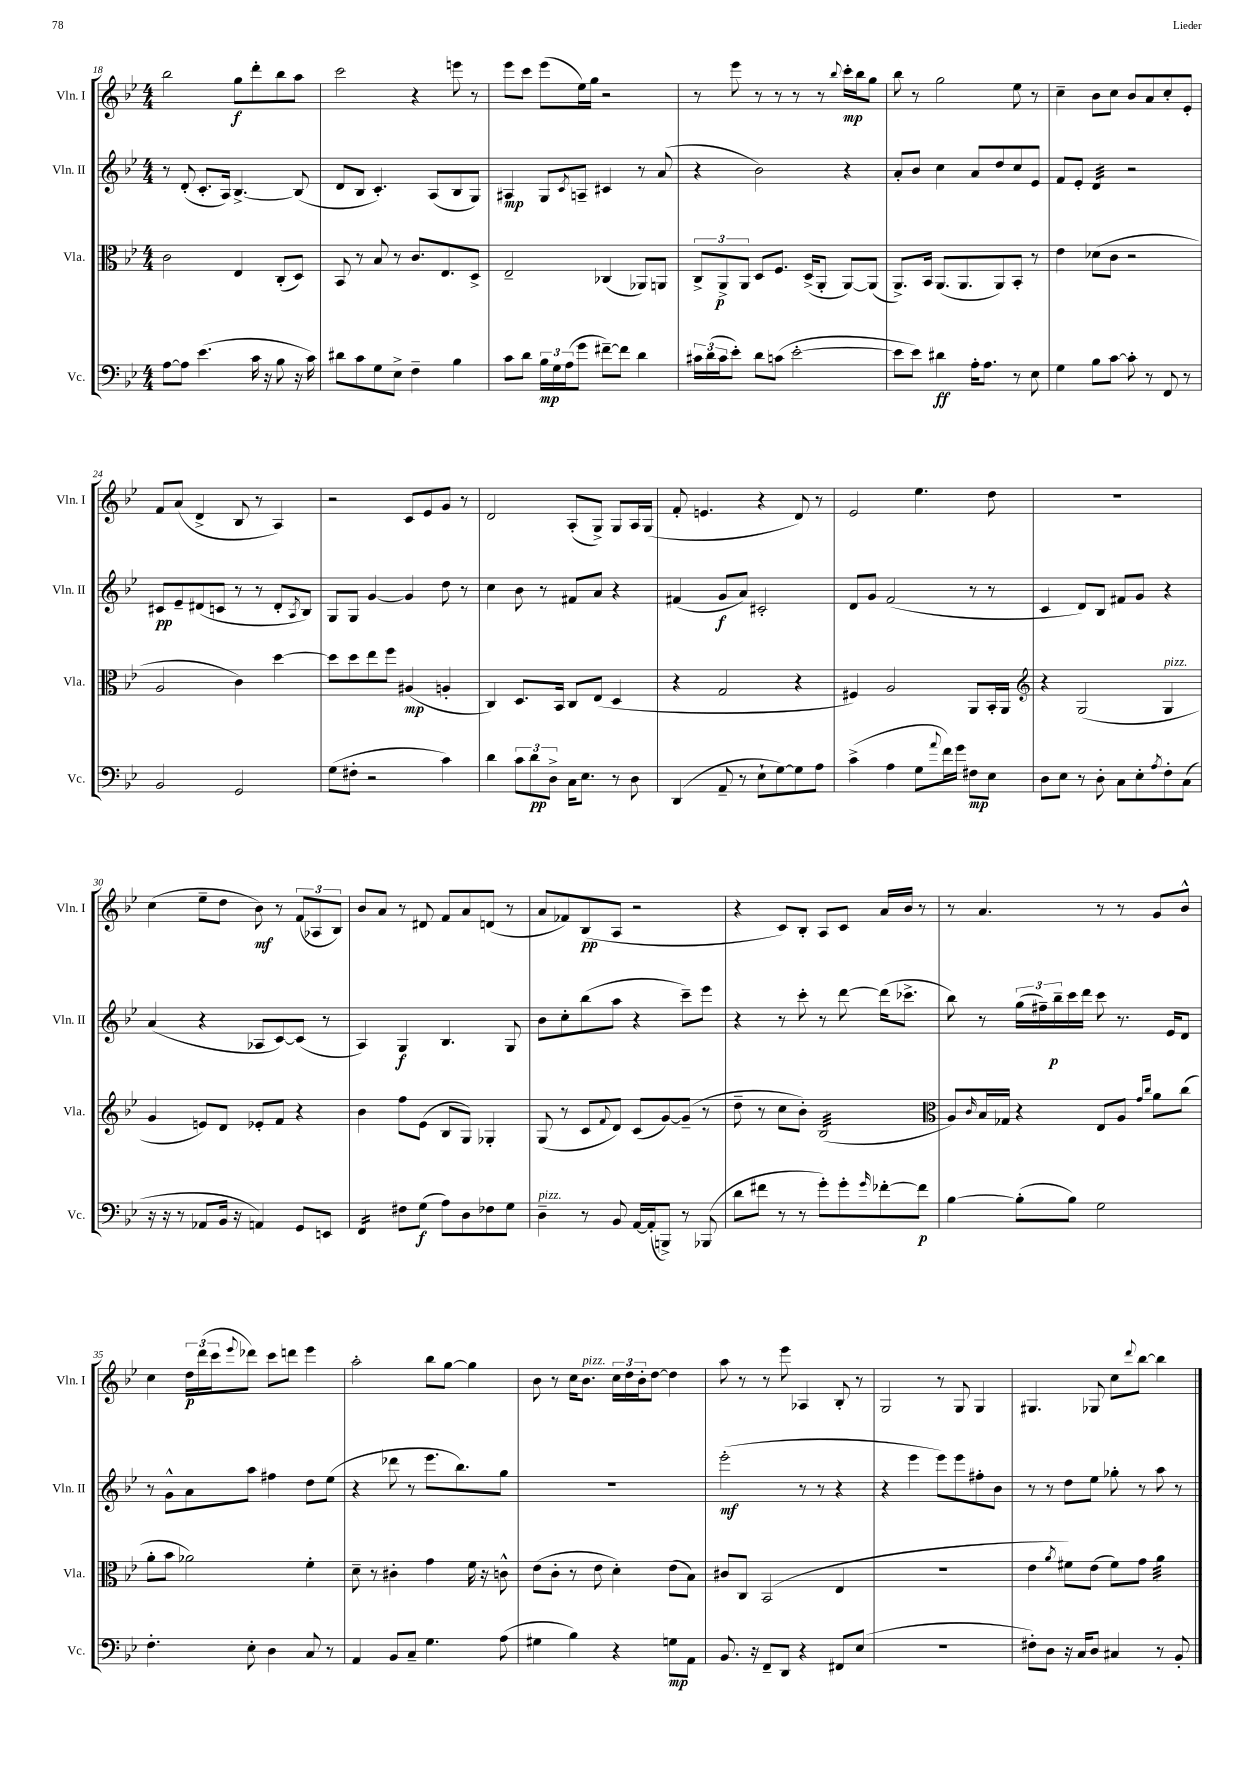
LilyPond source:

<<
\new StaffGroup <<
\new Staff = "s0" \with { instrumentName = "Vln. I" shortInstrumentName = "Vln. I" } {
    \clef treble \key bes \major \numericTimeSignature \time 4/4
    bes''2 g''8\f d'''8-. bes''8 a''8 |
    c'''2 r4 e'''8 r8 |
    ees'''8 c'''8 ees'''8( ees''16) g''16 r2 |
    r8 ees'''8 r8 r8 r8 r8 \appoggiatura { bes''8 } c'''16-.\mp bes''16 g''8 |
    bes''8 r8 g''2 ees''8 r8 |
    c''4-- bes'8 c''8 bes'8 a'8 c''8-. ees'8-. |
    f'8 a'8( d'4-> bes8 r8 a4) |
    r2 c'8 ees'8 g'8 r8 |
    d'2 a8-.( g8->) g8 a16 g16( |
    f'8-. e'4. r4 d'8) r8 |
    ees'2 ees''4. d''8 |
    R1 |
    c''4( ees''8-- d''8 bes'8\mf) r8 \tuplet 3/2 { f'8( aes8 bes8) } |
    bes'8 a'8 r8 dis'8 f'8 a'8 d'8( r8 |
    a'8 fes'8) bes8\pp( a8 r2 |
    r4 c'8) bes8-. a8 c'8 a'16 bes'16 r8 |
    r8 a'4. r8 r8 g'8 bes'8-^ |
    c''4 \tuplet 3/2 { d''16\p d'''16( c'''16 } \appoggiatura { ees'''8 } des'''8) c'''8 d'''8 ees'''4 |
    a''2-. bes''8 g''8~ g''4 |
    bes'8 r8 c''16 bes'8.^\markup { \italic "pizz." } \tuplet 3/2 { c''16 d''16 bes'16-. } d''8~ d''4 |
    a''8 r8 r8 ees'''8 aes4 bes8-. r8 |
    g2 r8 g8 g4 |
    gis4. ges8 c''8 \appoggiatura { d'''8 } bes''8~ bes''4 \bar "|." |
}
\new Staff = "s1" \with { instrumentName = "Vln. II" shortInstrumentName = "Vln. II" } {
    \clef treble \key bes \major \numericTimeSignature \time 4/4
    r8 d'8-.( c'8.-. a16) bes4.~-> bes8( |
    d'8 bes8 c'4.-.) a8( bes8 g8) |
    ais4\mp g8 \acciaccatura { c'8 } a8-- cis'4 r8 a'8( |
    r4 bes'2) r4 |
    a'8-. bes'8 c''4 a'8 d''8 c''8 ees'8 |
    f'8 ees'8-. d'4:32 r2 |
    cis'8\pp ees'8-- dis'8( c'8 r8 r8 dis'8-. \acciaccatura { a8 } bes8) |
    g8 g8 g'4~ g'4 d''8 r8 |
    c''4 bes'8 r8 fis'8 a'8 r4 |
    fis'4( g'8\f a'8) cis'2-. |
    d'8 g'8 f'2( r8 r8 |
    c'4 d'8) bes8 fis'8 g'8 r4 |
    a'4( r4 aes8 c'8~) c'8( r8 |
    a4) g4\f bes4. g8 |
    bes'8 c''8-. bes''8( a''8 r4 c'''8--) ees'''8 |
    r4 r8 c'''8-. r8 d'''8~ d'''16( ces'''8.-> |
    bes''8) r8 \tuplet 3/2 { g''16( fis''16--) bes''16--\p } c'''16 d'''16 c'''8 r8. ees'16 d'8 |
    r8 g'8-^ a'8 a''8 fis''4 d''8 ees''8( |
    r4 des'''8 r8 ees'''8. bes''8.) g''8 |
    R1 |
    ees'''2-.\mf( r8 r8 r4 |
    r4 ees'''4 ees'''8) ees'''8 fis''8-. bes'8 |
    r8 r8 d''8 ees''8 ges''8-. r8 a''8 r8 \bar "|." |
}
\new Staff = "s2" \with { instrumentName = "Vla." shortInstrumentName = "Vla." } {
    \clef alto \key bes \major \numericTimeSignature \time 4/4
    c'2 ees4 c8-.( d8) |
    bes,8 r8 bes8 r8 c'8. ees8. d8-> |
    ees2-- ces4( aes,8) a,8 |
    \tuplet 3/2 { c8-> a,8->\p a,8 } d8 f8. d16->( a,8-. a,8~) a,8( |
    a,8.->) bes,16 a,8.( a,8. a,8) bes,8-. r8 |
    ees'4 des'8( c'8 r2 |
    a2 c'4) d''4~ |
    d''8 d''8 ees''8 f''8 ais4\mp( a4-. |
    c4) d8. bes,16 c8 ees8( d4 |
    r4 g2 r4 |
    fis4) a2 a,8 bes,16-. a,16 |
    \clef treble r4 g2( g4^\markup { \italic "pizz." } |
    g'4 e'8) d'8 ees'8-. f'8 r4 |
    bes'4 f''8 ees'8( bes8 g8) ges4-. |
    g8( r8 c'8 \appoggiatura { f'8 } d'8) c'8( g'8~) g'8--( r8 |
    d''8-- r8 c''8 bes'8-.) \clef alto bes2:32( |
    a8) \grace { c'16 } bes16 ges16 r4 ees8 a8 \grace { g'16 c''16 } a'8 c''8( |
    a'8-. bes'8 aes'2) f'4-. |
    d'8-- r8 cis'4-. g'4 f'16 r16 c'8-^ |
    ees'8( c'8-. r8 ees'8 d'4-.) ees'8( bes8) |
    cis'8 c8 bes,2( ees4 |
    R1 |
    ees'4 \acciaccatura { a'8 } fis'8) ees'8( fis'8) g'8 a'4:32 \bar "|." |
}
\new Staff = "s3" \with { instrumentName = "Vc." shortInstrumentName = "Vc." } {
    \clef bass \key bes \major \numericTimeSignature \time 4/4
    a8~ a8 ees'4.( c'16 r16 bes8 r16 c'16) |
    dis'8 c'8 g8 ees8-> f4-- bes4 |
    c'8 d'8 \tuplet 3/2 { bes16\mp g16 a16( } g'8 fis'8~--) fis'8 d'4 |
    \tuplet 3/2 { cis'16 d'16( cis'16 } ees'8-.) d'8 c'8( ees'2~-. |
    ees'8 ees'8) dis'4\ff a16-. a8. r8 ees8 |
    g4 bes8 c'8~ c'8-. r8 f,8 r8 |
    bes,2 g,2 |
    g8( fis8-. r2 c'4) |
    d'4 \tuplet 3/2 { c'8 d'8\pp d8-> } c16 ees8. r8 d8 |
    d,4( a,8-- r8 ees8-! g8~) g8 a8 |
    c'4->( a4 g8 \appoggiatura { a'8 } f'16) g'16 fis8\mp ees8 |
    d8 ees8 r8 d8-. c8 ees8-. \acciaccatura { a8 } f8-. c8( |
    r16 r16 r8 aes,8 bes,16 r16 a,4) g,8 e,8 |
    f,4:16 fis8 g8\f( a8) d8 fes8 g8 |
    d4--^\markup { \italic "pizz." } r8 bes,8 a,16~ a,16-.( b,,8->) r8 bes,,8( |
    d'8 fis'8 r8 r8 g'8-.) g'8-. \grace { g'16 } fes'8~-. fes'8\p |
    bes4~ bes8-.( bes8) g2 |
    f4.-. ees8-. d4 c8 r8 |
    a,4 bes,8 c8-- g4. a8( |
    gis4 bes4) r4 g8\mp a,8 |
    bes,8. r16 f,8-- d,8 r4 fis,8 ees8( |
    r1 |
    fis8-.) d8 r16 c16 d8 cis4 r8 bes,8-. \bar "|." |
}
>>
>>
\layout { \context { \Score currentBarNumber = #18 } }
